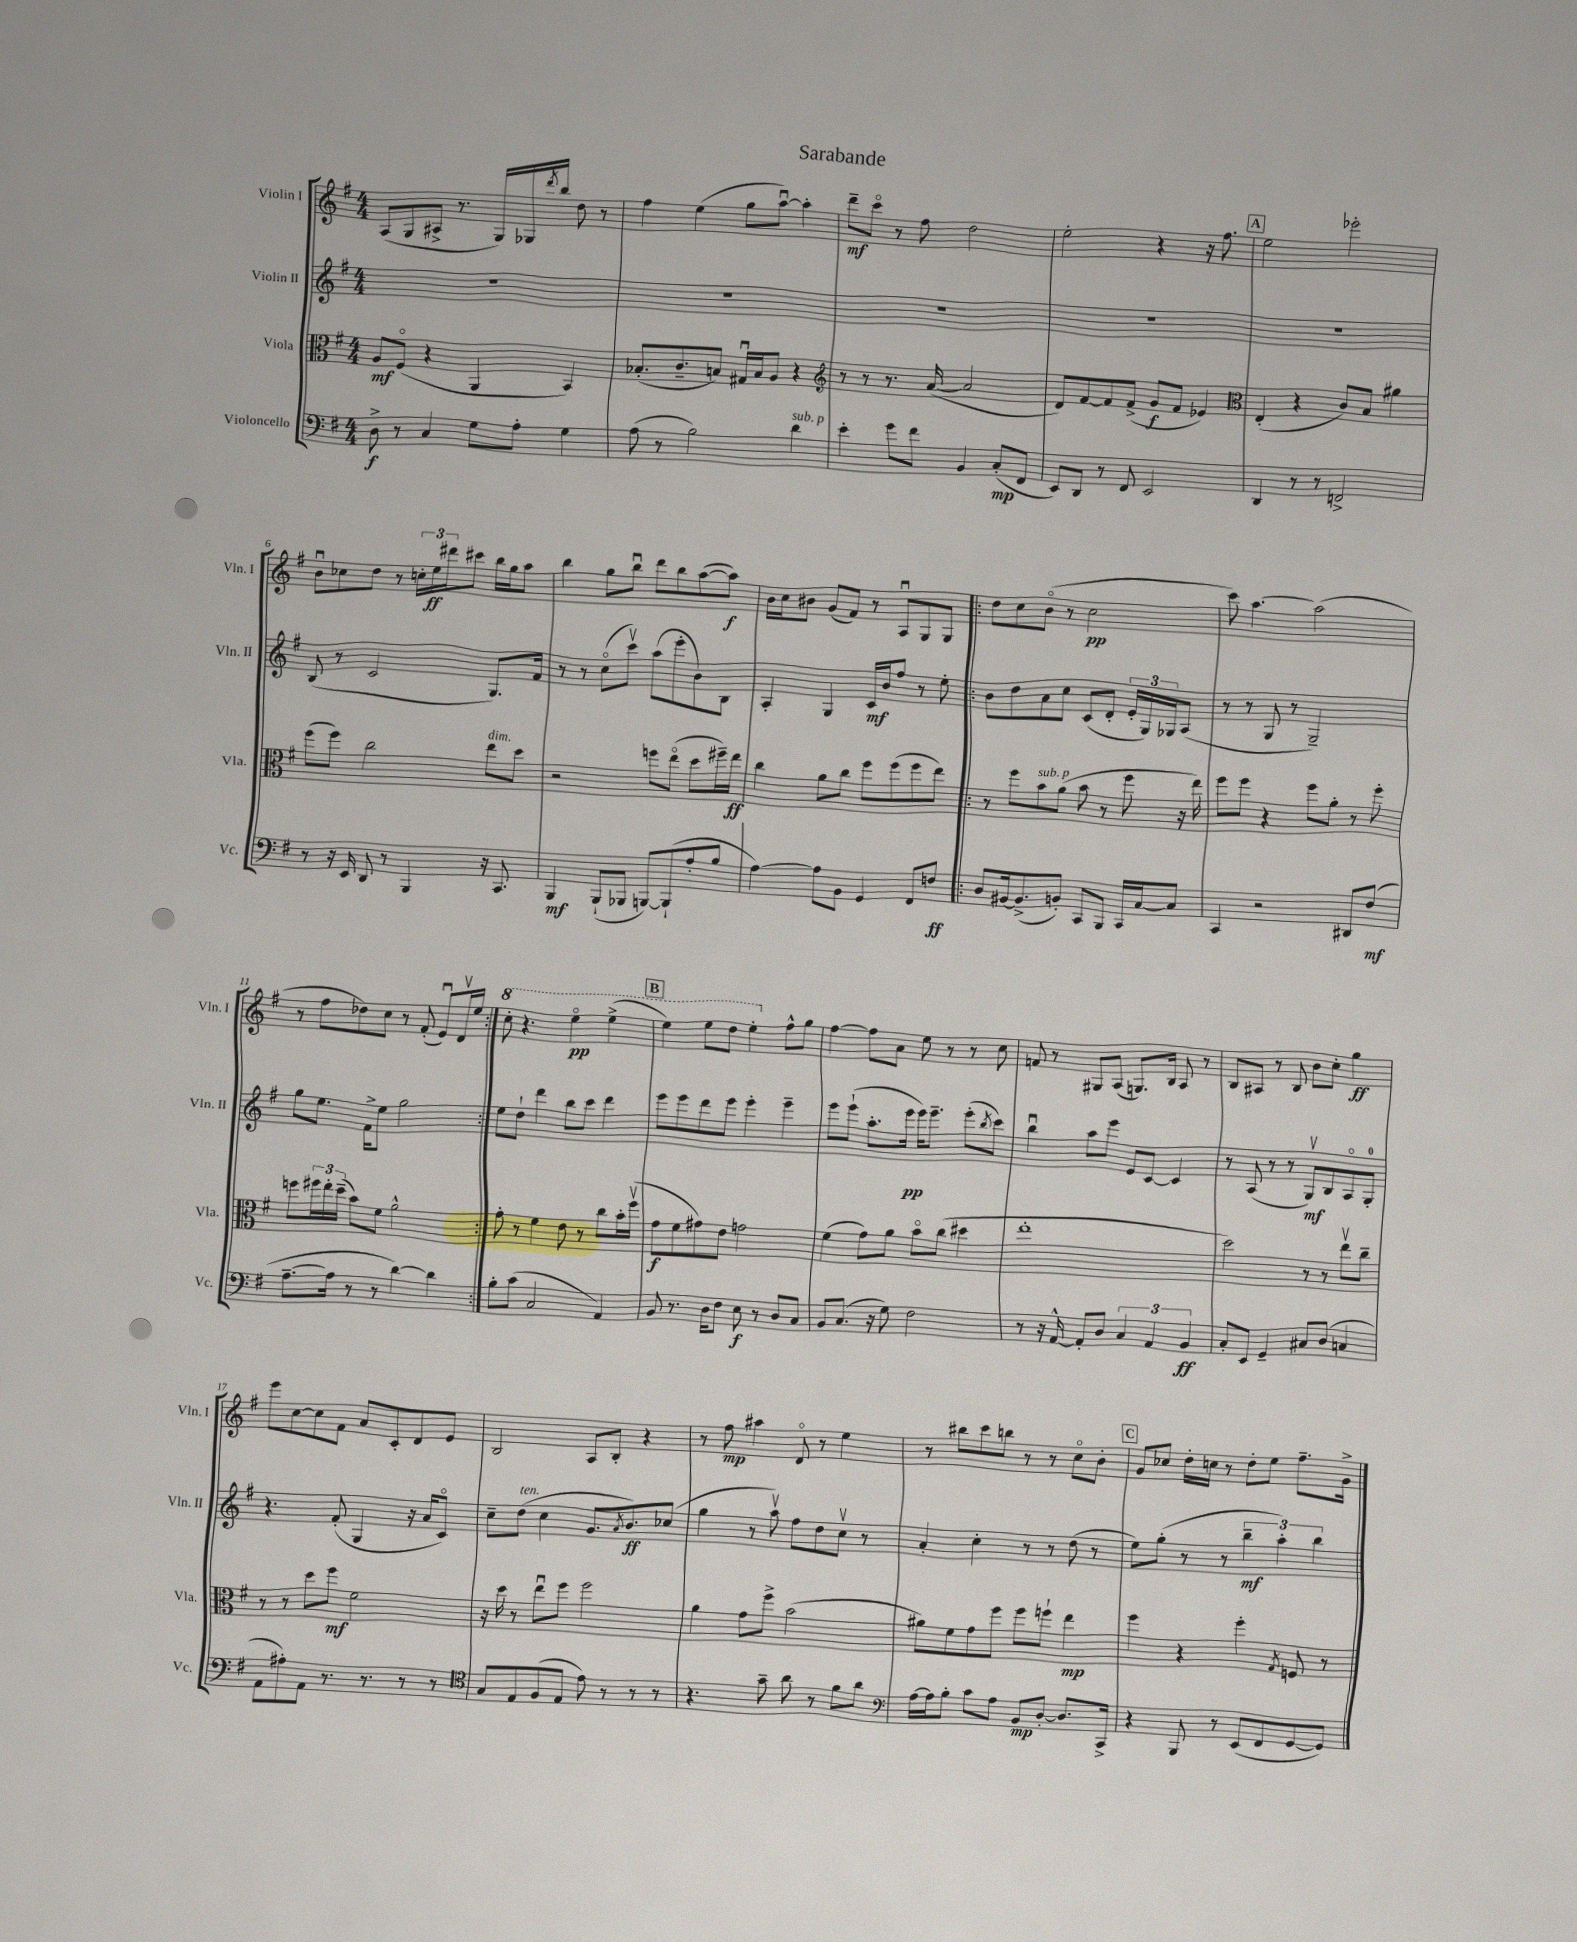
\header { title = "Sarabande" }
<<
\new StaffGroup <<
\new Staff = "s0" \with { instrumentName = "Violin I" shortInstrumentName = "Vln. I" } {
    \clef treble \key g \major \numericTimeSignature \time 4/4
    a8( g8 ais8-> r8. g16) ges16 \acciaccatura { d'''8 } b''16 d''8 r8 |
    fis''4 e''4( g''8 a''8~\downbow) a''4-. |
    d'''8--\mf c'''8\flageolet r8 fis''8 d''2 |
    e''2-. r4 r16 fis''8. |
    \mark \markup { \box "A" } e''2 ees'''2-. |
    b'8\downbow ces''8 d''8 r8 \tuplet 3/2 { c''16-. e''16\ff dis'''16 } cis'''8 b''16 g''16 a''8 |
    b''4 g''8 b''8\downbow d'''8 b''8 a''8~( a''8\f) |
    b'16 c''16 bis'8 g'8( fis'8) r8 a8\downbow g8 g8 |
    \repeat volta 2 { d''8 c''8 b'8\flageolet( r8 c''2\pp |
    c'''8) a''4.~ a''2( |
    r8 fis''8 des''8) c''8 r8 fis'8-.( e'8\downbow) d'16\upbow e''16 | }
    \ottava #1 c'''8-. r4. e'''4\flageolet\pp e'''4->( |
    \mark \markup { \box "B" } e'''4) e'''8 d'''8 e'''4-. \ottava #0 fis''8-^ g''8 |
    fis''4~ fis''8 a'8 e''8 r8 r8 c''8 |
    f'8 r8 gis8 a8( g8.) b16 a8 r8 |
    b8 ais8 r8 b8 b'8 c''8-. g''4\ff |
    e'''8 c''8~ c''8 fis'8 a'8 c'8-. d'8 e'8 |
    b2 a8 b8-. r4 |
    r8 fis''8\mp ais''4 d'8\flageolet r8 e''4 |
    r8 bis''8 c'''8 b''8 r8 r8 c''8\flageolet b'8-. |
    \mark \markup { \box "C" } g'8 ces''8 d''16-. c''16 r8 d''8-. e''8 fis''8.-- g'16-> \bar "|." |
}
\new Staff = "s1" \with { instrumentName = "Violin II" shortInstrumentName = "Vln. II" } {
    \clef treble \key g \major \numericTimeSignature \time 4/4
    R1 |
    R1 |
    R1 |
    R1 |
    \mark \markup { \box "A" } R1 |
    b8( r8 c'2 g8.) fis'16 |
    r8 r8 c''8\flageolet( c'''8\upbow) a''8( e'''8-. b'8) b8 |
    a4-. g4 c'16\mf b'16 fis''8 r8 e''8-. |
    \repeat volta 2 { b'8 d''8 a'8 c''8 c'8( d'8-. \tuplet 3/2 { e'16-. g16) ges16 } a8( |
    r8 r8 g8 r8 g2--) |
    g''8 e''8. fis'16-> e''8 g''2 | }
    e''8 d''8-! d'''4 b''8 c'''8 d'''4 |
    \mark \markup { \box "B" } e'''8 e'''8 d'''8 e'''8 e'''4-. e'''4-- |
    e'''8 e'''8-!( a''8.-. e'''16\pp e'''16) e'''8.-- e'''8-.( \acciaccatura { b''8 } c'''8) |
    b''4\downbow a''8 e'''8 e'8 c'8~ c'4 |
    r8 a8( r8 r8 g8\upbow\mf) b8 a8\flageolet g8-0-. |
    r4. fis'8-.( g4 r16 a'16 c'8\flageolet) |
    c''8-- d''8^\markup { \italic "ten." }( c''4 g'8. \acciaccatura { a'8 } b'8.\ff) ces''8( |
    g''4 r8 a''8\upbow) fis''8 d''8 c''8\upbow r8 |
    a'4-. c''4-. r8 r8 d''8( r8 |
    \mark \markup { \box "C" } e''8) g''8-.( r8 r8 \tuplet 3/2 { b''4--\mf a''4-.) b''4 } \bar "|." |
}
\new Staff = "s2" \with { instrumentName = "Viola" shortInstrumentName = "Vla." } {
    \clef alto \key g \major \numericTimeSignature \time 4/4
    a8\mf fis8\flageolet( r4 a,4 b,4) |
    bes8.-.( c'8.-- b8) gis16\downbow b16 a8 r4 |
    \clef treble r8 r8 r8. a'16~( a'2 |
    d'8) fis'8~ fis'8 fis'8->( g'8\f fis'8 ees'4) |
    \mark \markup { \box "A" } \clef alto e4-.( r4 c'8) b8 ais'4 |
    fis''8( fis''8) c''2 e''8^\markup { \italic "dim." } d''8 |
    r2 f''8 e''8\flageolet( d''8 fis''16--) e''16\ff |
    c''4 a'8 c''8 fis''8 fis''8( fis''8 e''8) |
    \repeat volta 2 { r8 fis''8 b'8^\markup { \italic "sub. p" } a'8( b'8 r8 fis''8 r16 e''16) |
    fis''8 fis''8 r4 fis''8 a'8-. r8 fis''8-. |
    f''8 \tuplet 3/2 { fis''16 e''16-. d''16--( } b'8) fis'8 a'2-^ | }
    g'8-. r8 fis'4 e'8 r8 c''8 b'16-. fis''16\upbow( |
    \mark \markup { \box "B" } g'8\f fis'8 gis'8) e'8 g'2 |
    fis'4( g'8) a'8 b'8\flageolet c''8( dis''4 |
    e''1-. |
    d''2) r8 r8 e''8\upbow c''8-- |
    r8 r8 d''8 fis''8\mf fis'2 |
    r16 d''16 r8 e''8\downbow fis''8 fis''2 |
    a'4 g'8 fis''8-> b'2( |
    ais'8) fis'8 g'8 fis''8 fis''8 f''8-! e''4\mp |
    \mark \markup { \box "C" } fis''4 r4 fis''4-. \acciaccatura { g8 } f8 r8 \bar "|." |
}
\new Staff = "s3" \with { instrumentName = "Violoncello" shortInstrumentName = "Vc." } {
    \clef bass \key g \major \numericTimeSignature \time 4/4
    d8->\f r8 c4 g8 a8-. g4 |
    a8( r8 b2) d'4^\markup { \italic "sub. p" } |
    e'4-. g'8 fis'8 b,4 c8-.\mp( fis,8 |
    e,8) d,8 r8 fis,8 e,2 |
    \mark \markup { \box "A" } d,4 r8 r8 f,2-> |
    r8 r16 e,16 d,8 r8 b,,4 r16 c,8. |
    b,,4\mf b,,8-!( bes,,8 b,,8~) b,,8-!( a8-. b8 |
    a4~) a8 b,8 g,4 fis,8 f8\ff |
    \repeat volta 2 { d8 bis,16~ bis,8.->( b,8-.) c,8 b,,8 c,16 c16~ c8 |
    c,4 r2 dis,8 fis8\mf( |
    a8.~-- a16 r8 r8 d'4~) d'4 | }
    b8-. c'8( c2 a,4) |
    \mark \markup { \box "B" } b,8 r8. d16 fis8 e8\f r8 d8 c8 |
    b,8 c8.( r16 g8) fis2 |
    r8 r16 a,16~-^ a,8-. d8 \tuplet 3/2 { c4 a,4 b,4\ff } |
    c8-. e,8 g,4-- cis8 d8( c4 |
    a,8 ais8-.) a,8 r8. r8. r8 r8 |
    \clef tenor g8 e8 fis8( e8 e'8) r8 r8 r8 |
    r4. g'8-- a'8 r8 fis'8 a'8 |
    \clef bass a16~ a16 b8-. c'8 a8 b,8\mp d8~-. d8. c,16-> |
    \mark \markup { \box "C" } r4 b,,8 r8 e,8( fis,8 g,8~ g,8) \bar "|." |
}
>>
>>
